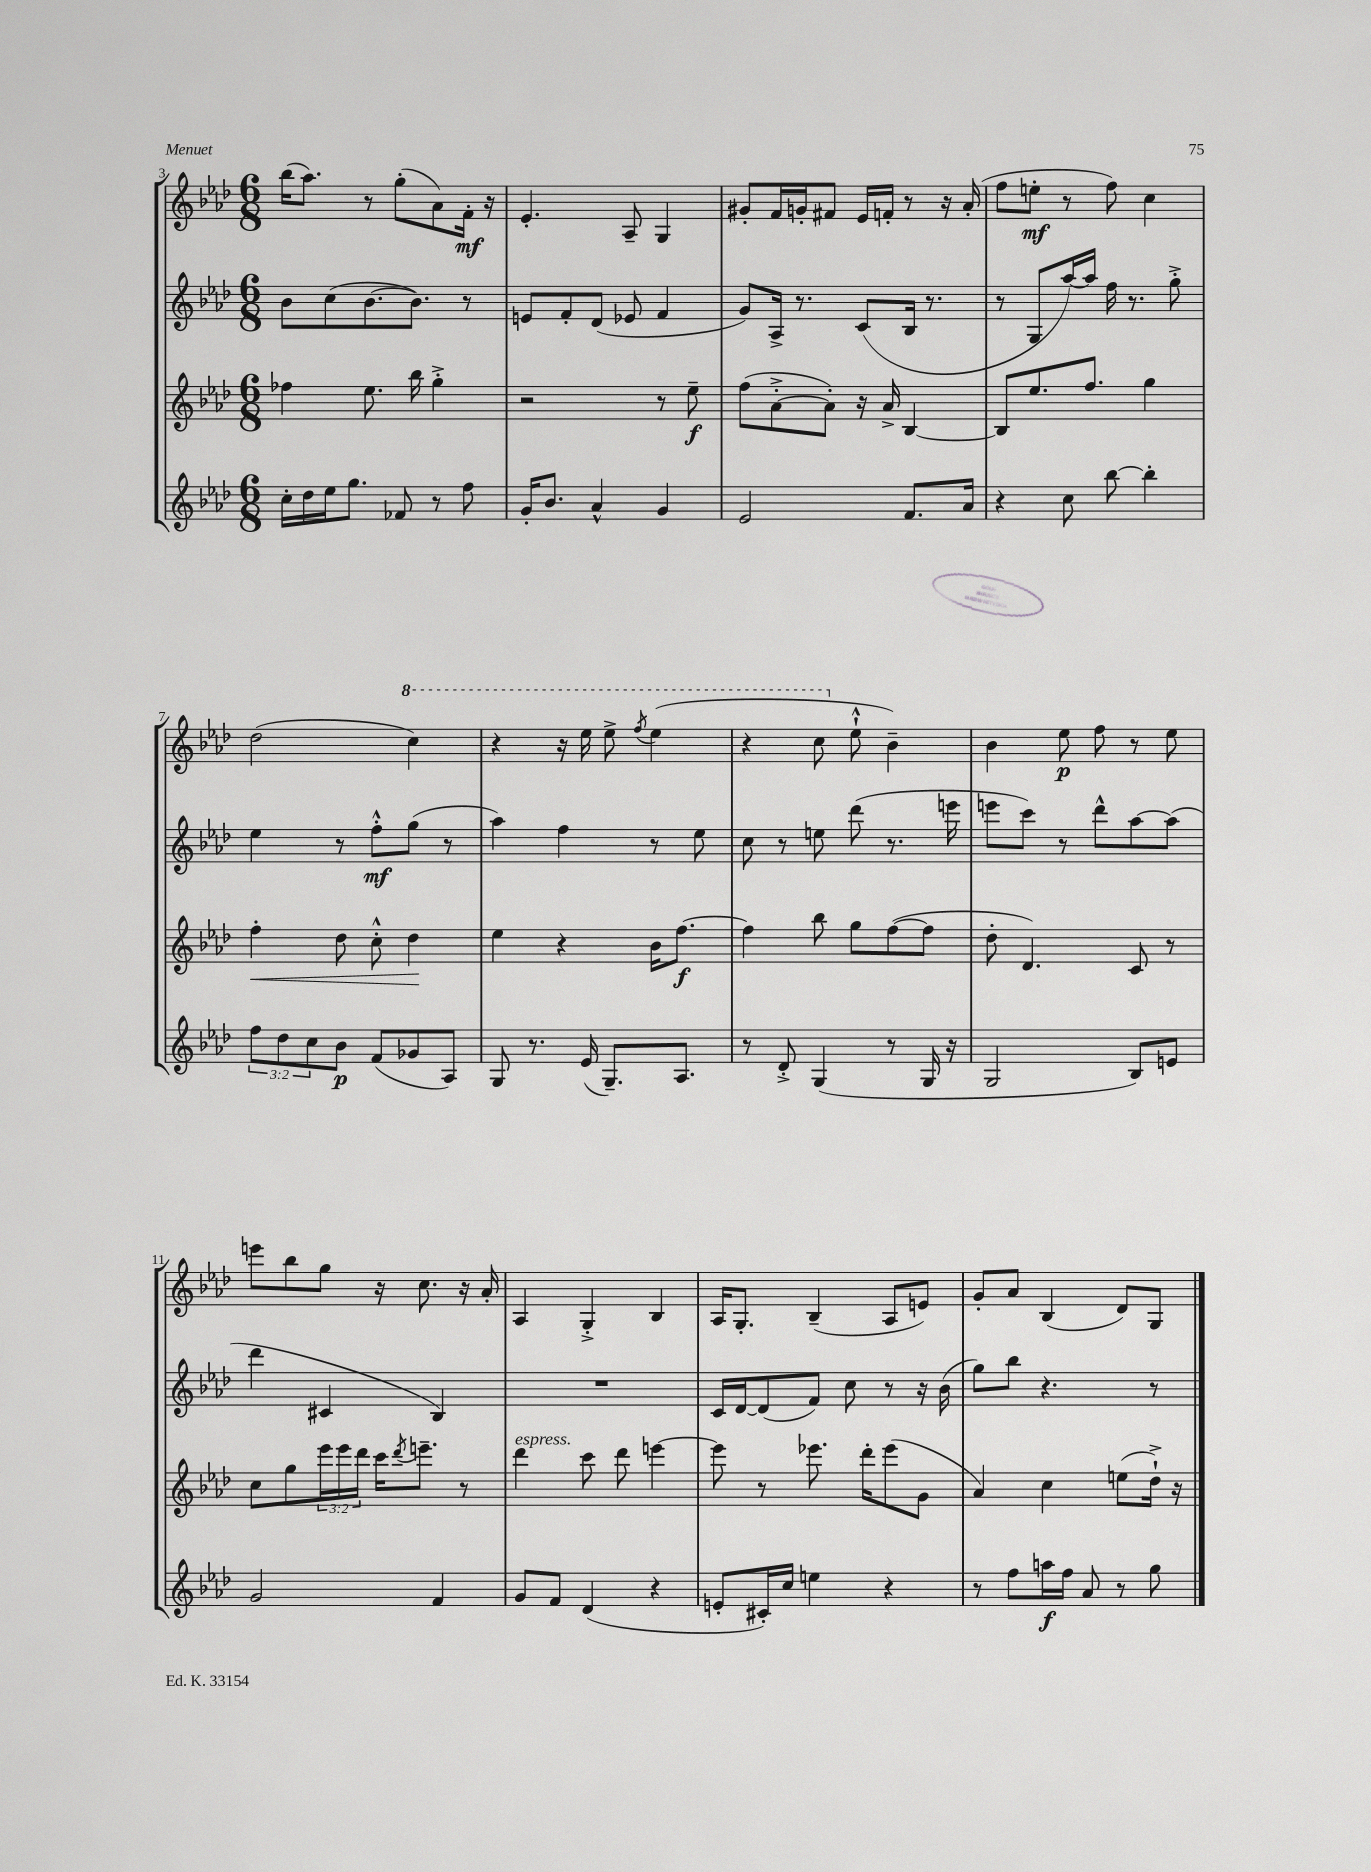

**kern	**dynam	**kern	**dynam	**kern	**dynam	**kern	**dynam
*part4	*part4	*part3	*part3	*part2	*part2	*part1	*part1
*staff4	*staff4	*staff3	*staff3	*staff2	*staff2	*staff1	*staff1
*clefG2	*	*clefG2	*	*clefG2	*	*clefG2	*
*k[b-e-a-d-]	*	*k[b-e-a-d-]	*	*k[b-e-a-d-]	*	*k[b-e-a-d-]	*
*M6/8	*	*M6/8	*	*M6/8	*	*M6/8	*
=3	=3	=3	=3	=3	=3	=3	=3
16cc'\LL	.	4ff-X\	.	8b-\L	.	(16bb-\KL	.
16dd-\	.	.	.	.	.	8.aa-\J)	.
16ee-\J	.	.	.	(8cc\	.	.	.
8.gg\J	.	.	.	.	.	.	.
.	.	8.ee-\	.	[8.b-\	.	8r	.
8f-X/	.	.	.	.	.	(8gg'\L	.
.	.	16bb-\	.	8.b-\J])	.	.	.
8r	.	4gg'^\	.	.	.	8a-\)	.
8ff\	.	.	.	8r	.	16f'\Jk	mf
.	.	.	.	.	.	16r	.
=4	=4	=4	=4	=4	=4	=4	=4
16g'/KL	.	2r	.	8en/L	.	4.e-'/	.
8.b-/J	.	.	.	.	.	.	.
.	.	.	.	8f'/	.	.	.
4a-^^/	.	.	.	(8d-/J	.	.	.
.	.	.	.	8e-X/	.	8A-~/	.
4g/	.	8r	.	4f/	.	4G/	.
.	.	8ee-~\	f	.	.	.	.
=5	=5	=5	=5	=5	=5	=5	=5
2e-/	.	(8ff\L	.	8g/L)	.	8g#X'/L	.
.	.	[8a-'^\	.	16A-^/Jk	.	16f/L	.
.	.	.	.	8.r	.	16gn'/J	.
.	.	8a-'\J])	.	.	.	8f#X/J	.
.	.	16r	.	(8c/L	.	16e-/LL	.
.	.	16a-^/	.	.	.	16fn'/JJ	.
8.f/L	.	[4B-/	.	16B-/Jk	.	8r	.
.	.	.	.	8.r	.	.	.
.	.	.	.	.	.	16r	.
16a-/Jk	.	.	.	.	.	(16a-'/	.
=6	=6	=6	=6	=6	=6	=6	=6
4r	.	8B-/L]	.	8r	.	8ff\L	.
.	.	8.ee-/	.	8G/L	.	8een'\J	mf
8cc\	.	.	.	[16aa-/L)	.	8r	.
.	.	8.ff/J	.	16aa-/JJ]	.	.	.
[8bb-\	.	.	.	16ff\	.	8ff\)	.
.	.	.	.	8.r	.	.	.
4bb-'\]	.	4gg\	.	.	.	4cc\	.
.	.	.	.	8gg'^\	.	.	.
!!LO:LB:g=z
=7	=7	=7	=7	=7	=7	=7	=7
!	!	!	!LO:HP:b	!	!	!	!
12ff\L	.	4ff'\	<	4ee-\	.	(2dd-\	.
12dd-\	.	.	.	.	.	.	.
12cc\	.	.	.	.	.	.	.
8b-\J	p	8dd-\	.	8r	.	.	.
(8f/L	.	8cc'^^\	.	8ff'^^\L	mf	.	.
*	*	*	*	*	*	*8va	*
8g-X/	.	4dd-\	.	(8gg\J	.	4ccc\)	.
8A-/J)	.	.	.	8r	.	.	.
.	.	.	[	.	.	.	.
=8	=8	=8	=8	=8	=8	=8	=8
8G/	.	4ee-\	.	4aa-\)	.	4r	.
8.r	.	.	.	.	.	.	.
.	.	4r	.	4ff\	.	16r	.
(16e-/	.	.	.	.	.	16eee-\	.
8.G~/L)	.	.	.	.	.	8eee-^\	.
.	.	.	.	.	.	8qfff/	.
.	.	16b-\KL	.	8r	.	(4eee-\	.
8.A-/J	.	[8.ff\J	f	.	.	.	.
.	.	.	.	8ee-\	.	.	.
=9	=9	=9	=9	=9	=9	=9	=9
8r	.	4ff\]	.	8cc\	.	4r	.
8d-'^/	.	.	.	8r	.	.	.
(4G/	.	8bb-\	.	8een\	.	8ccc\	.
*	*	*	*	*	*	*X8va	*
.	.	8gg\L	.	(8ddd-\	.	8ee-`^^\	.
8r	.	([8ff\	.	8.r	.	4b-~\)	.
16G/	.	8ff\J]	.	.	.	.	.
16r	.	.	.	16eeen\	.	.	.
=10	=10	=10	=10	=10	=10	=10	=10
2G/	.	8dd-'\	.	8eeen\L	.	4b-\	.
.	.	4.d-/)	.	8ccc\J)	.	.	.
.	.	.	.	8r	.	8ee-\	p
.	.	.	.	8ddd-^^\L	.	8ff\	.
8B-/L)	.	8c/	.	[8aa-\	.	8r	.
8en/J	.	8r	.	(8aa-\J]	.	8ee-\	.
!!LO:LB:g=z
=11	=11	=11	=11	=11	=11	=11	=11
2g/	.	8cc\L	.	4ddd-\	.	8eeen\L	.
.	.	8gg\	.	.	.	8bb-\	.
.	.	24eee-\L	.	4c#X/	.	8gg\J	.
.	.	24eee-\	.	.	.	.	.
.	.	24ddd-\JJ	.	.	.	.	.
.	.	16ccc\KL	.	.	.	16r	.
.	.	8qddd-/	.	.	.	.	.
.	.	8.eeen~\J	.	.	.	8.cc\	.
4f/	.	.	.	4B-/)	.	.	.
.	.	8r	.	.	.	16r	.
.	.	.	.	.	.	16a-'/	.
=12	=12	=12	=12	=12	=12	=12	=12
!	!	!LO:TX:a:i:t=espress.	!	!	!	!	!
8g/L	.	4ddd-\	.	2.r	.	4A-/	.
8f/J	.	.	.	.	.	.	.
(4d-/	.	8ccc\	.	.	.	4G'^/	.
.	.	8ddd-\	.	.	.	.	.
4r	.	[4eeen\	.	.	.	4B-/	.
=13	=13	=13	=13	=13	=13	=13	=13
8en'/L	.	8eee\]	.	16c/LL	.	16A-/KL	.
.	.	.	.	[16d-/J	.	8.G'/J	.
16c#X'/L)	.	8r	.	(8d-/]	.	.	.
16cc/JJ	.	.	.	.	.	.	.
4een\	.	8.eee-X\	.	8f/J)	.	(4B-~/	.
.	.	.	.	8cc\	.	.	.
.	.	16ddd-'\KL	.	.	.	.	.
4r	.	(8eee-\	.	8r	.	8A-/L	.
.	.	8g\J	.	16r	.	8en/J)	.
.	.	.	.	(16b-\	.	.	.
=14	=14	=14	=14	=14	=14	=14	=14
8r	.	4a-/)	.	8gg\L)	.	8g'/L	.
8ff\L	.	.	.	8bb-\J	.	8a-/J	.
16aan\L	f	4cc\	.	4.r	.	(4B-/	.
16ff\JJ	.	.	.	.	.	.	.
8a-/	.	.	.	.	.	.	.
8r	.	(8een\L	.	.	.	8d-/L)	.
8gg\	.	16dd-`^\Jk)	.	8r	.	8G/J	.
.	.	16r	.	.	.	.	.
==	==	==	==	==	==	==	==
*-	*-	*-	*-	*-	*-	*-	*-
